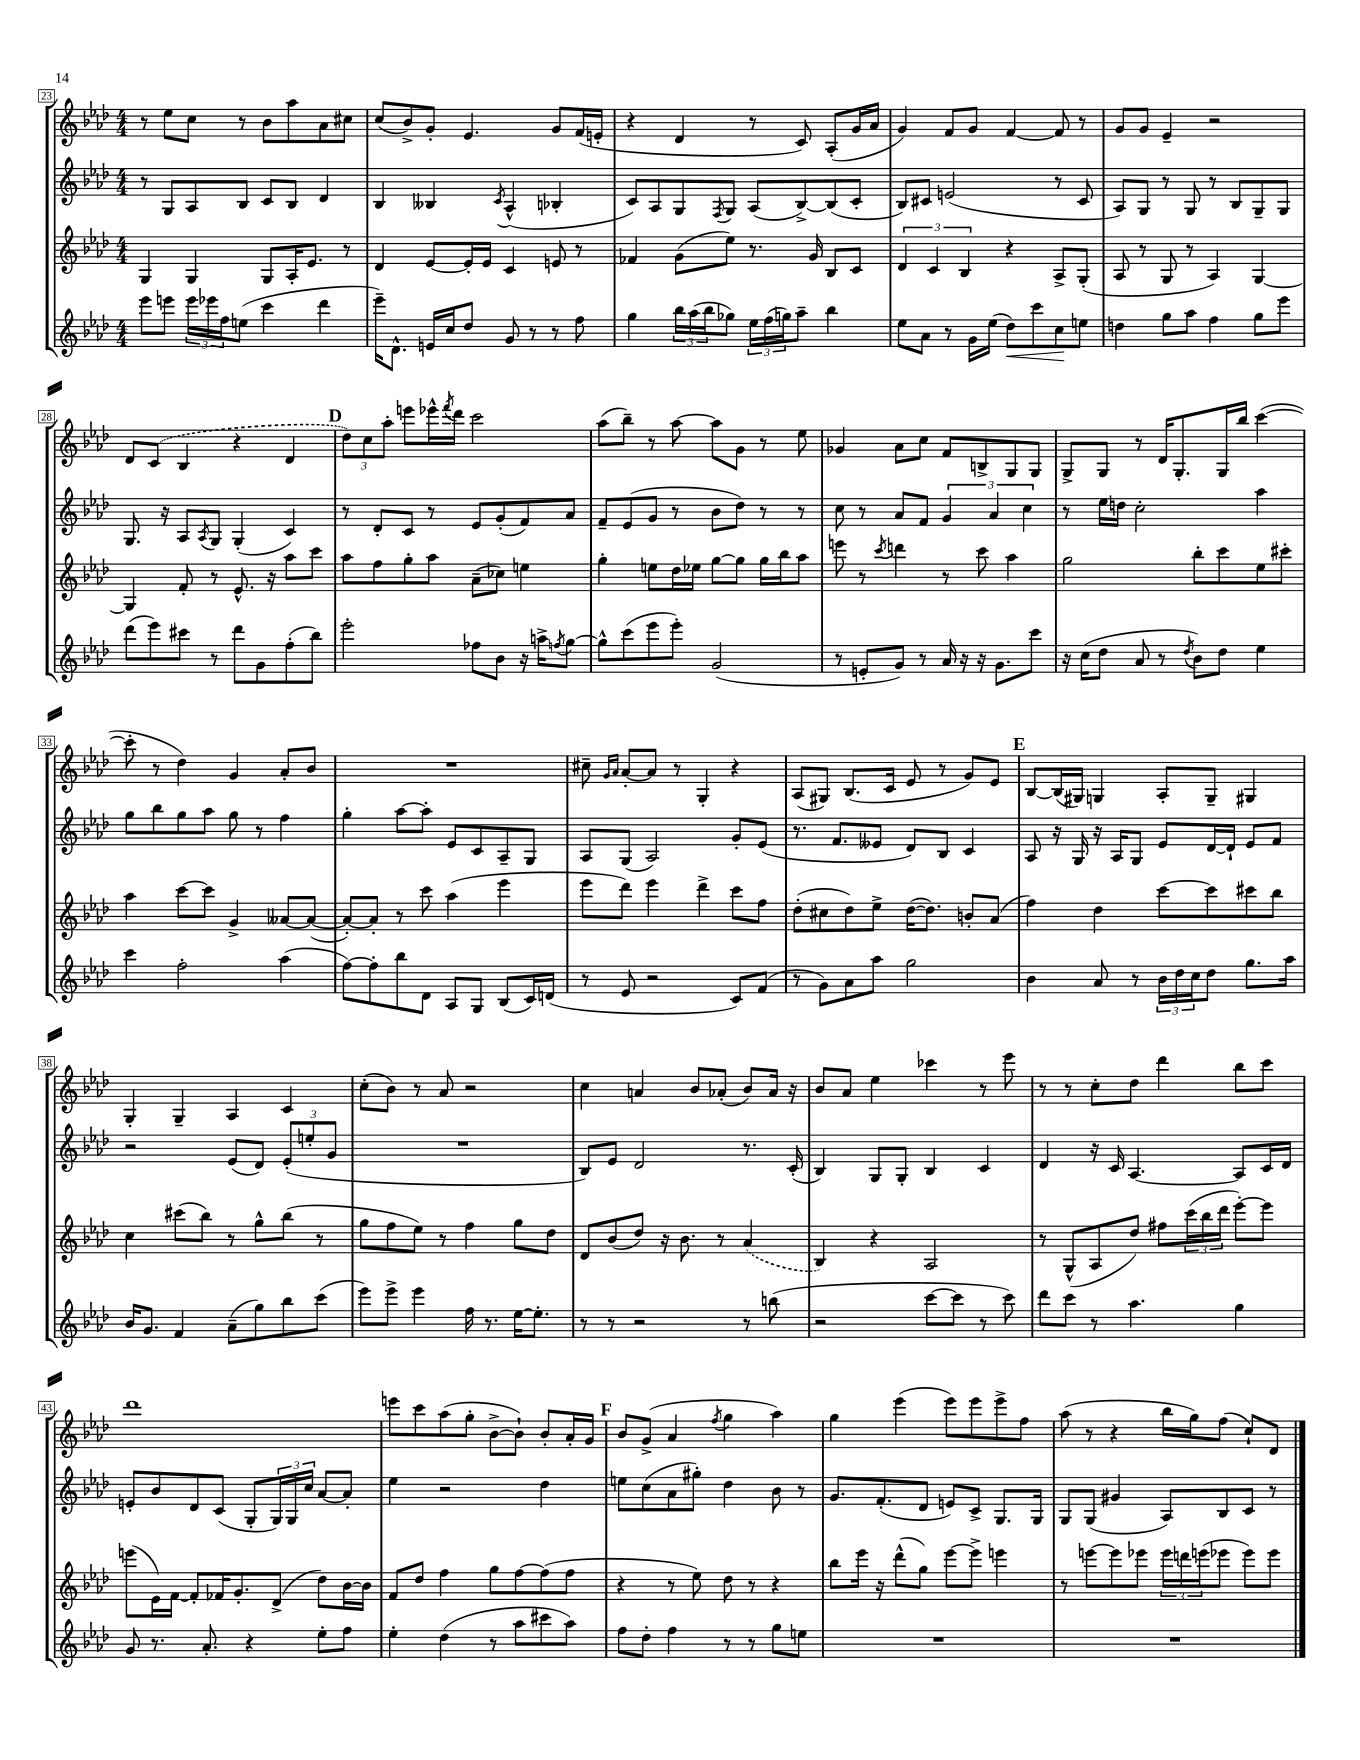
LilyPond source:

<<
\new StaffGroup <<
\new Staff = "s0" {
    \clef treble \key aes \major \numericTimeSignature \time 4/4
    r8 ees''8 c''8 r8 bes'8 aes''8 aes'8 cis''8 |
    c''8( bes'8->) g'8-. ees'4. g'8 f'16( e'16-. |
    r4 des'4 r8 c'8) aes8-.( g'16 aes'16 |
    g'4) f'8 g'8 f'4~ f'8 r8 |
    g'8 g'8 ees'4-- r2 |
    des'8 \once \slurDashed c'8( bes4 r4 des'4 |
    \mark \markup { \bold "D" } \tuplet 3/2 { des''8) c''8 aes''8-. } e'''8 ees'''16-^ \acciaccatura { f'''8 } des'''16 c'''2 |
    aes''8( bes''8--) r8 aes''8~ aes''8 g'8 r8 ees''8 |
    ges'4 aes'8 c''8 f'8 b8-> g8 g8 |
    g8-> g8 r8 des'16 g8.-. g16 bes''16 c'''4~( |
    c'''8-. r8 des''4) g'4 aes'8-. bes'8 |
    R1 |
    cis''8-- \grace { g'16 aes'16 } aes'8~-. aes'8 r8 g4-. r4 |
    aes8( gis8) bes8.( c'16 ees'8 r8 g'8) ees'8 |
    \mark \markup { \bold "E" } bes8~ bes16( gis16) g4 aes8-. g8-- gis4 |
    g4-. g4-- aes4 c'4 |
    c''8-.( bes'8) r8 aes'8 r2 |
    c''4 a'4 bes'8 aes'8-.( bes'8) aes'16 r16 |
    bes'8 aes'8 ees''4 ces'''4 r8 ees'''8 |
    r8 r8 c''8-. des''8 des'''4 bes''8 c'''8 |
    des'''1 |
    e'''8 c'''8 aes''8( g''8-. bes'8~-> bes'8-!) bes'8-. aes'16-. g'16 |
    \mark \markup { \bold "F" } bes'8 g'8->( aes'4 \acciaccatura { f''8 } g''4 aes''4) |
    g''4 ees'''4( ees'''8) ees'''8 ees'''8-> f''8 |
    aes''8( r8 r4 bes''16 g''16) f''8( c''8-!) des'8 \bar "|." |
}
\new Staff = "s1" {
    \clef treble \key aes \major \numericTimeSignature \time 4/4
    r8 g8 aes8 bes8 c'8 bes8 des'4 |
    bes4 beses4 \acciaccatura { c'8 } aes4-^( bes4-. |
    c'8) aes8 g8 \acciaccatura { f8 } g8 aes8( bes8~->) bes8( c'8-. |
    bes8) cis'8 e'2( r8 cis'8 |
    aes8) g8 r8 g8 r8 bes8 g8-- g8 |
    g8. r16 aes8 \acciaccatura { aes8 } g8 g4-.( c'4) |
    \mark \markup { \bold "D" } r8 des'8-. c'8 r8 ees'8 g'8-.( f'8) aes'8 |
    f'8-- ees'8( g'8 r8 bes'8 des''8) r8 r8 |
    c''8 r8 aes'8 f'8 \tuplet 3/2 { g'4 aes'4 c''4 } |
    r8 ees''16 d''16 c''2-. aes''4 |
    g''8 bes''8 g''8 aes''8 g''8 r8 f''4 |
    g''4-. aes''8~ aes''8-. ees'8 c'8 aes8-- g8 |
    aes8 g8( aes2) g'8-. ees'8( |
    r8. f'8. eeses'8 des'8) bes8 c'4 |
    \mark \markup { \bold "E" } aes8 r16 g16 r16 aes16 g8 ees'8 des'16~ des'16-! ees'8 f'8 |
    r2 ees'8( des'8) \tuplet 3/2 { ees'8-.( e''8-. g'8 } |
    R1 |
    bes8) ees'8 des'2 r8. c'16-.( |
    bes4) g8 g8-. bes4 c'4 |
    des'4 r16 c'16 aes4.~ aes8 c'16 des'16 |
    e'8-. bes'8 des'8 c'8( g8-. \tuplet 3/2 { g16) g16 c''16 } aes'8~ aes'8-. |
    ees''4 r2 des''4 |
    \mark \markup { \bold "F" } e''8 c''8( aes'8 gis''8-.) des''4 bes'8 r8 |
    g'8. f'8.-.( des'8 e'8) c'8-> g8. g16 |
    g8 g8( gis'4 aes8) bes8 c'8 r8 \bar "|." |
}
\new Staff = "s2" {
    \clef treble \key aes \major \numericTimeSignature \time 4/4
    g4 g4 g8 aes16-. ees'8. r8 |
    des'4 ees'8~ ees'16-. ees'16 c'4 e'8 r8 |
    fes'4 g'8( ees''8) r8. g'16 bes8 c'8 |
    \tuplet 3/2 { des'4 c'4 bes4 } r4 aes8-> g8-.( |
    aes8 r8 g8 r8 aes4) g4~ |
    g4 f'8-. r8 ees'8.-^ r16 aes''8 c'''8 |
    \mark \markup { \bold "D" } aes''8 f''8 g''8-. aes''8 aes'8--( ces''8) e''4 |
    g''4-. e''8 des''16 ees''16 g''8~ g''8 g''16 bes''16 aes''8 |
    e'''8 r8 \acciaccatura { c'''8 } d'''4 r8 c'''8 aes''4 |
    g''2 bes''8-. c'''8 ees''8 cis'''8-. |
    aes''4 c'''8~ c'''8 g'4-> aeses'8~ aeses'8~( |
    aeses'8~-.) aeses'8-. r8 c'''8 aes''4( ees'''4 |
    ees'''8 des'''8) ees'''4 des'''4-> c'''8 f''8 |
    des''8-.( cis''8 des''8) ees''8-> des''16~( des''8.) b'8-. aes'8( |
    \mark \markup { \bold "E" } f''4) des''4 c'''8~ c'''8 cis'''8 bes''8 |
    c''4 cis'''8( bes''8) r8 g''8-^ bes''8( r8 |
    g''8 f''8 ees''8) r8 f''4 g''8 des''8 |
    des'8 bes'8( des''8) r16 bes'8. r8 \once \slurDashed aes'4( |
    bes4) r4 aes2 |
    r8 g8-^( aes8 des''8) fis''8 \tuplet 3/2 { c'''16( bes''16 des'''16 } ees'''8~-.) ees'''8 |
    e'''8( ees'16) f'16~ f'8-. fes'16 g'8.-. des'8->( des''8) bes'16~ bes'16 |
    f'8 des''8 f''4 g''8 f''8~ f''8( f''8 |
    \mark \markup { \bold "F" } r4 r8 ees''8) des''8 r8 r4 |
    bes''8 ees'''16 r16 des'''8-^( g''8) ees'''8~ ees'''8-> e'''4 |
    r8 e'''8~ e'''8 ees'''8 \tuplet 3/2 { ees'''16 d'''16 e'''16( } ees'''8 ees'''8) ees'''8 \bar "|." |
}
\new Staff = "s3" {
    \clef treble \key aes \major \numericTimeSignature \time 4/4
    ees'''8 e'''8 \tuplet 3/2 { e'''16 ees'''16 f''16 } e''8( c'''4 des'''4 |
    ees'''16--) des'8.-^ e'16 c''16 des''8 g'8 r8 r8 f''8 |
    g''4 \tuplet 3/2 { bes''16 aes''16( bes''16 } ges''8) \tuplet 3/2 { ees''16 f''16( g''16) } aes''8-- bes''4 |
    ees''8 aes'8 r8 g'16 ees''16( des''8\<) c'''8 c''8\! e''8 |
    d''4 g''8 aes''8 f''4 g''8 ees'''8 |
    des'''8( ees'''8) cis'''8 r8 des'''8 g'8 f''8-.( bes''8) |
    \mark \markup { \bold "D" } ees'''2-. fes''8 bes'8 r16 a''16-> \acciaccatura { f''8 } g''8~ |
    g''8-^ c'''8( ees'''8 ees'''8-.) g'2( |
    r8 e'8-. g'8) r8 aes'16 r16 r16 g'8. c'''8 |
    r16 c''16( des''8 aes'8 r8 \acciaccatura { des''8 } bes'8) des''8 ees''4 |
    c'''4 f''2-. aes''4( |
    f''8~) f''8-. bes''8 des'8 aes8 g8 bes8( c'16) d'16( |
    r8 ees'8 r2 c'8) f'8( |
    r8 g'8) aes'8 aes''8 g''2 |
    \mark \markup { \bold "E" } bes'4 aes'8 r8 \tuplet 3/2 { bes'16 des''16 c''16 } des''8 g''8. aes''16 |
    bes'16 g'8. f'4 aes'8--( g''8) bes''8 c'''8( |
    ees'''8) ees'''8-> ees'''4 f''16 r8. ees''16~ ees''8.-. |
    r8 r8 r2 r8 b''8( |
    r2 c'''8~ c'''8 r8 c'''8) |
    des'''8 c'''8 r8 aes''4. g''4 |
    g'8 r8. aes'8.-. r4 ees''8-. f''8 |
    ees''4-. des''4( r8 aes''8 cis'''8 aes''8) |
    \mark \markup { \bold "F" } f''8 des''8-. f''4 r8 r8 g''8 e''8 |
    R1 |
    R1 \bar "|." |
}
>>
>>
\layout { \context { \Score currentBarNumber = #23 \override BarNumber.stencil = #(make-stencil-boxer 0.1 0.3 ly:text-interface::print) } }
